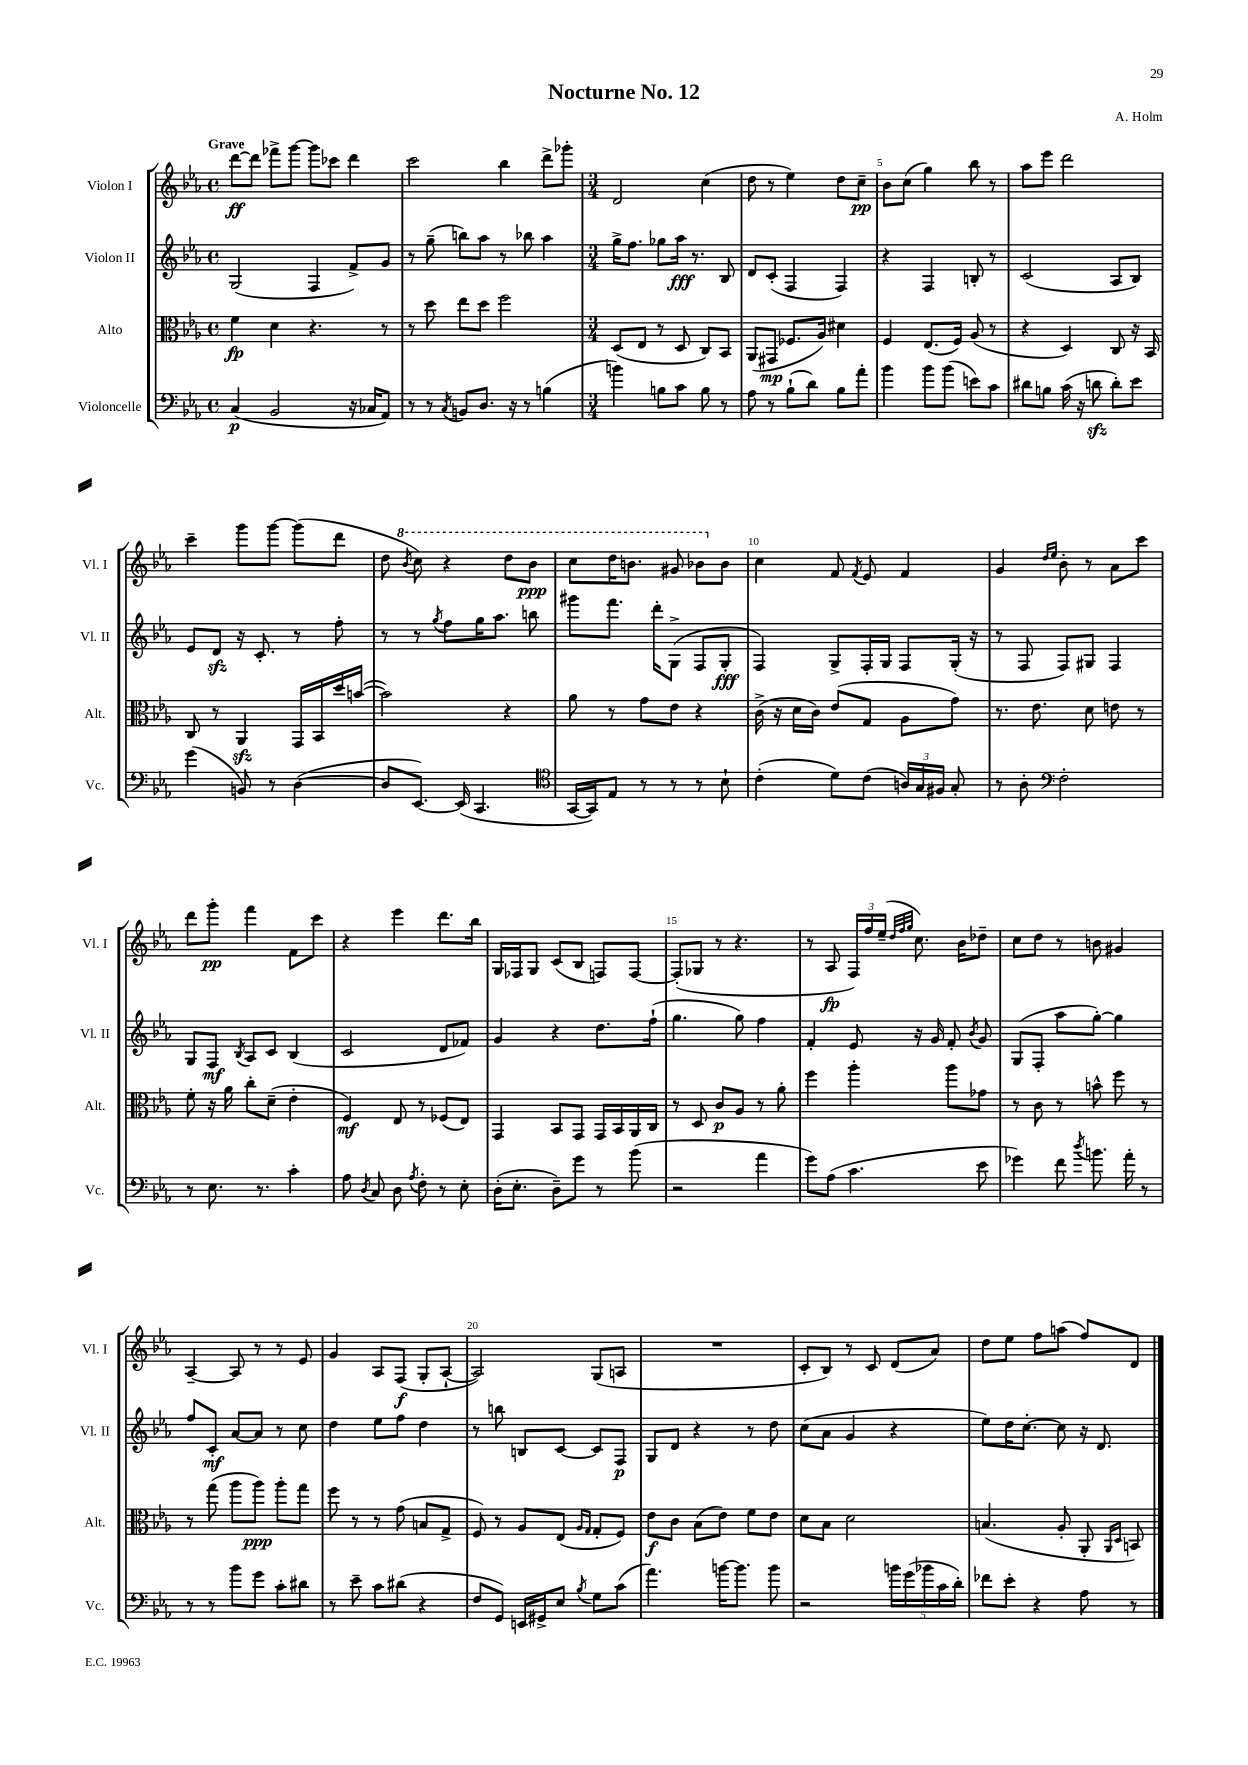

**kern	**kern	**kern	**kern
*staff4	*staff3	*staff2	*staff1
*clefF4	*clefC3	*clefG2	*clefG2
*k[b-e-a-]	*k[b-e-a-]	*k[b-e-a-]	*k[b-e-a-]
*M4/4	*M4/4	*M4/4	*M4/4
*met(c)	*met(c)	*met(c)	*met(c)
(4C	4f	(2G	[8ddd
.	.	.	8ddd]
2BB-	4d	.	8fff-^
.	.	.	[8ggg
.	4.r	4F	8ggg]
.	.	.	8ccc-
16r	.	8f^)	4ddd
16C-	.	.	.
8AA-)	8r	8g	.
=	=	=	=
8r	8r	8r	2ccc
8r	8dd	(8gg~	.
8qC	.	.	.
8BB	8ee-	8bb)	.
8.D	8dd	8aa-	.
.	2ff	8r	4bb-
16r	.	.	.
8r	.	8bb-	.
(4B	.	4aa-	8ddd^
.	.	.	8ggg-'
=	=	=	=
*M3/4	*M3/4	*M3/4	*M3/4
4b)	(8D	16gg^	2d
.	.	8.ff	.
.	8E-	.	.
8B	8r	8gg-	.
8c	8D	16aa-	.
.	.	8.r	.
8B	8C)	.	(4cc
8r	8BB-	8B-	.
=	=	=	=
8A-	(8AA-	8d	8dd
8r	8GG#	(8c'	8r
(8B-`	8.F-	4F	4ee-)
8d)	.	.	.
.	16A-)	.	.
8B-	4d#	4F)	8dd
8a-'	.	.	8cc~
=	=	=	=
4b-	4F	4r	8b-
.	.	.	(8cc
8b-	(8.E-	4F	4gg)
(8b-	.	.	.
.	16F)	.	.
8e)	(8A-	8B'	8bb-
8c	8r	8r	8r
=	=	=	=
8d#	4r	(2c	8aa-
8B	.	.	8eee-
(16c	4D)	.	2ddd
16r	.	.	.
8d	.	.	.
8d')	8C	8A-	.
8e-	16r	8B-)	.
.	16BB-	.	.
=	=	=	=
(4g	8C	8e-	4ccc~
.	8r	8d	.
8BB)	4AA-	16r	8ggg
.	.	8.c'	.
8r	.	.	[8ggg
([4D	16GG	8r	(8ggg]
.	16BB-	.	.
.	16dd	8ff'	8ddd
.	([16b	.	.
=	=	=	=
8D]	2b])	8r	8dd
.	.	.	8qbb-
[8.EE-)	.	8r	8ccc)
.	.	8qgg	.
.	.	8ff	4r
(16EE-]	.	.	.
4.CC	.	16gg	.
.	.	8.aa-	.
.	4r	.	8ddd
.	.	8bb	8bb-
=	=	=	=
*clefC4	*	*	*
[16GG	8a-	8ggg#	8ccc
16GG])	.	.	.
8E-	8r	8.fff	16ddd
.	.	.	8.bb
8r	8g	.	.
.	.	16ddd'	.
8r	8e-	(8G^	8gg#
8r	4r	8F	8bb-
8B-`	.	8G'	8b-
=	=	=	=
(4c'	(16c^	4F)	4cc
.	16r	.	.
.	16d	.	.
.	16c)	.	.
8d)	(8e-	8G^	8f
.	.	.	8qf
(8c	8G	16F'	8e-
.	.	16G	.
24A)	8A-	8F	4f
24G	.	.	.
24F#	.	.	.
8G'	8g)	(16G'	.
.	.	16r	.
=	=	=	=
8r	8.r	8r	4g
8A-'	.	8F	.
.	8.e-	.	.
*clefF4	*	*	*
.	.	.	16qqdd
.	.	.	16qqee-
2F'	.	8F)	8b-'
.	8d	8G#	8r
.	8e	4F	8a-
.	8r	.	8ccc
=	=	=	=
8r	8f'	8G	8ddd
8.E-	16r	8F	8ggg'
.	16a-	.	.
.	.	8qB-	.
.	8cc'	8A-	4fff
8.r	.	.	.
.	(8d~	8c	.
4c'	4e-'	(4B-	8f
.	.	.	8ccc
=	=	=	=
8A-	4F)	2c	4r
8qD	.	.	.
8C	.	.	.
8D	8E-	.	4eee-
8qA-	.	.	.
8F'	8r	.	.
8r	(8F-	8d	8.ddd
8E-'	8E-)	8f-)	.
.	.	.	16bb-
=	=	=	=
(16D'	4GG	4g	16G
8.E-'	.	.	16F-
.	.	.	8G
8D~)	8BB-	4r	(8c
8g	8GG	.	8B-
8r	16GG	8.dd	8F)
.	16BB-	.	.
(8b-	16AA-	.	[8F
.	16C	(16ff`	.
=	=	=	=
2r	8r	4.gg	(8F']
.	8D	.	8G-
.	8c	.	8r
.	8A-	8gg)	4.r
4a-	8r	4ff	.
.	8a-'	.	.
=	=	=	=
8g)	4ff	4f'	8r
(8A-	.	.	8A-
4.c	4aa-'	8e-	24F)
.	.	.	24ff
.	.	.	(24ee-~
.	.	.	32qqdd
.	.	.	32qqff
.	.	.	32qqgg
.	.	16r	8.cc)
.	.	16g	.
.	8aa-	8f'	.
.	.	.	16b-
.	.	8qb-	.
8e-	8g-	8g	8dd-~
=	=	=	=
4g-)	8r	(8G	8cc
.	8c	8F'	8dd
8f	8r	8aa-	8r
8qdd	.	.	.
8.b	8b^^	[8gg')	8b
.	8ff	4gg]	4g#
16a-'	.	.	.
8r	8r	.	.
=	=	=	=
8r	8r	8ff	[4A-~
8r	(8gg	8c'	.
8b-	8aa-	[8a-	8A-]
8g	8aa-)	8a-]	8r
8c'	8aa-'	8r	8r
8d#	8gg	8cc	8e-
=	=	=	=
8r	8ff	4dd	4g
8e-~	8r	.	.
8c	8r	8ee-	8A-
(8d#	(8g	8ff	(8F
4r	8B	4dd	8G'
.	8G^	.	[8A-`
=	=	=	=
8F	8F)	8r	2A-])
8GG)	8r	8bb	.
16EE	8A-	8B	.
16GG#^	.	.	.
8E-	(8E-	[8c	.
.	16qqA-	.	.
8qB-	16qqG	.	.
8G	8G'	8c]	(8G
(8c	8F)	8F	8A
=	=	=	=
4.a-)	8e-	8G	2.r
.	8c	8d	.
.	(8B-	4r	.
[16b	8e-)	.	.
8.b]	.	.	.
.	8f	8r	.
8b	8e-	8dd	.
=	=	=	=
2r	8d	(8cc	8c'
.	8B-	8a-	8B-)
.	2d	4g	8r
.	.	.	8c
20b	.	4r	(8d
(20g	.	.	.
20b-	.	.	.
.	.	.	8a-)
20c	.	.	.
20d')	.	.	.
=	=	=	=
8f-	(4.B	8ee-)	8dd
8e-'	.	16dd	8ee-
.	.	[8.cc'	.
4r	.	.	8ff
.	8A-'	8cc]	(8aa
8A-	8AA-'	16r	8ff)
.	.	8.d	.
.	16qqAA-	.	.
.	16qqD	.	.
8r	8BB)	.	8d
==	==	==	==
*-	*-	*-	*-
